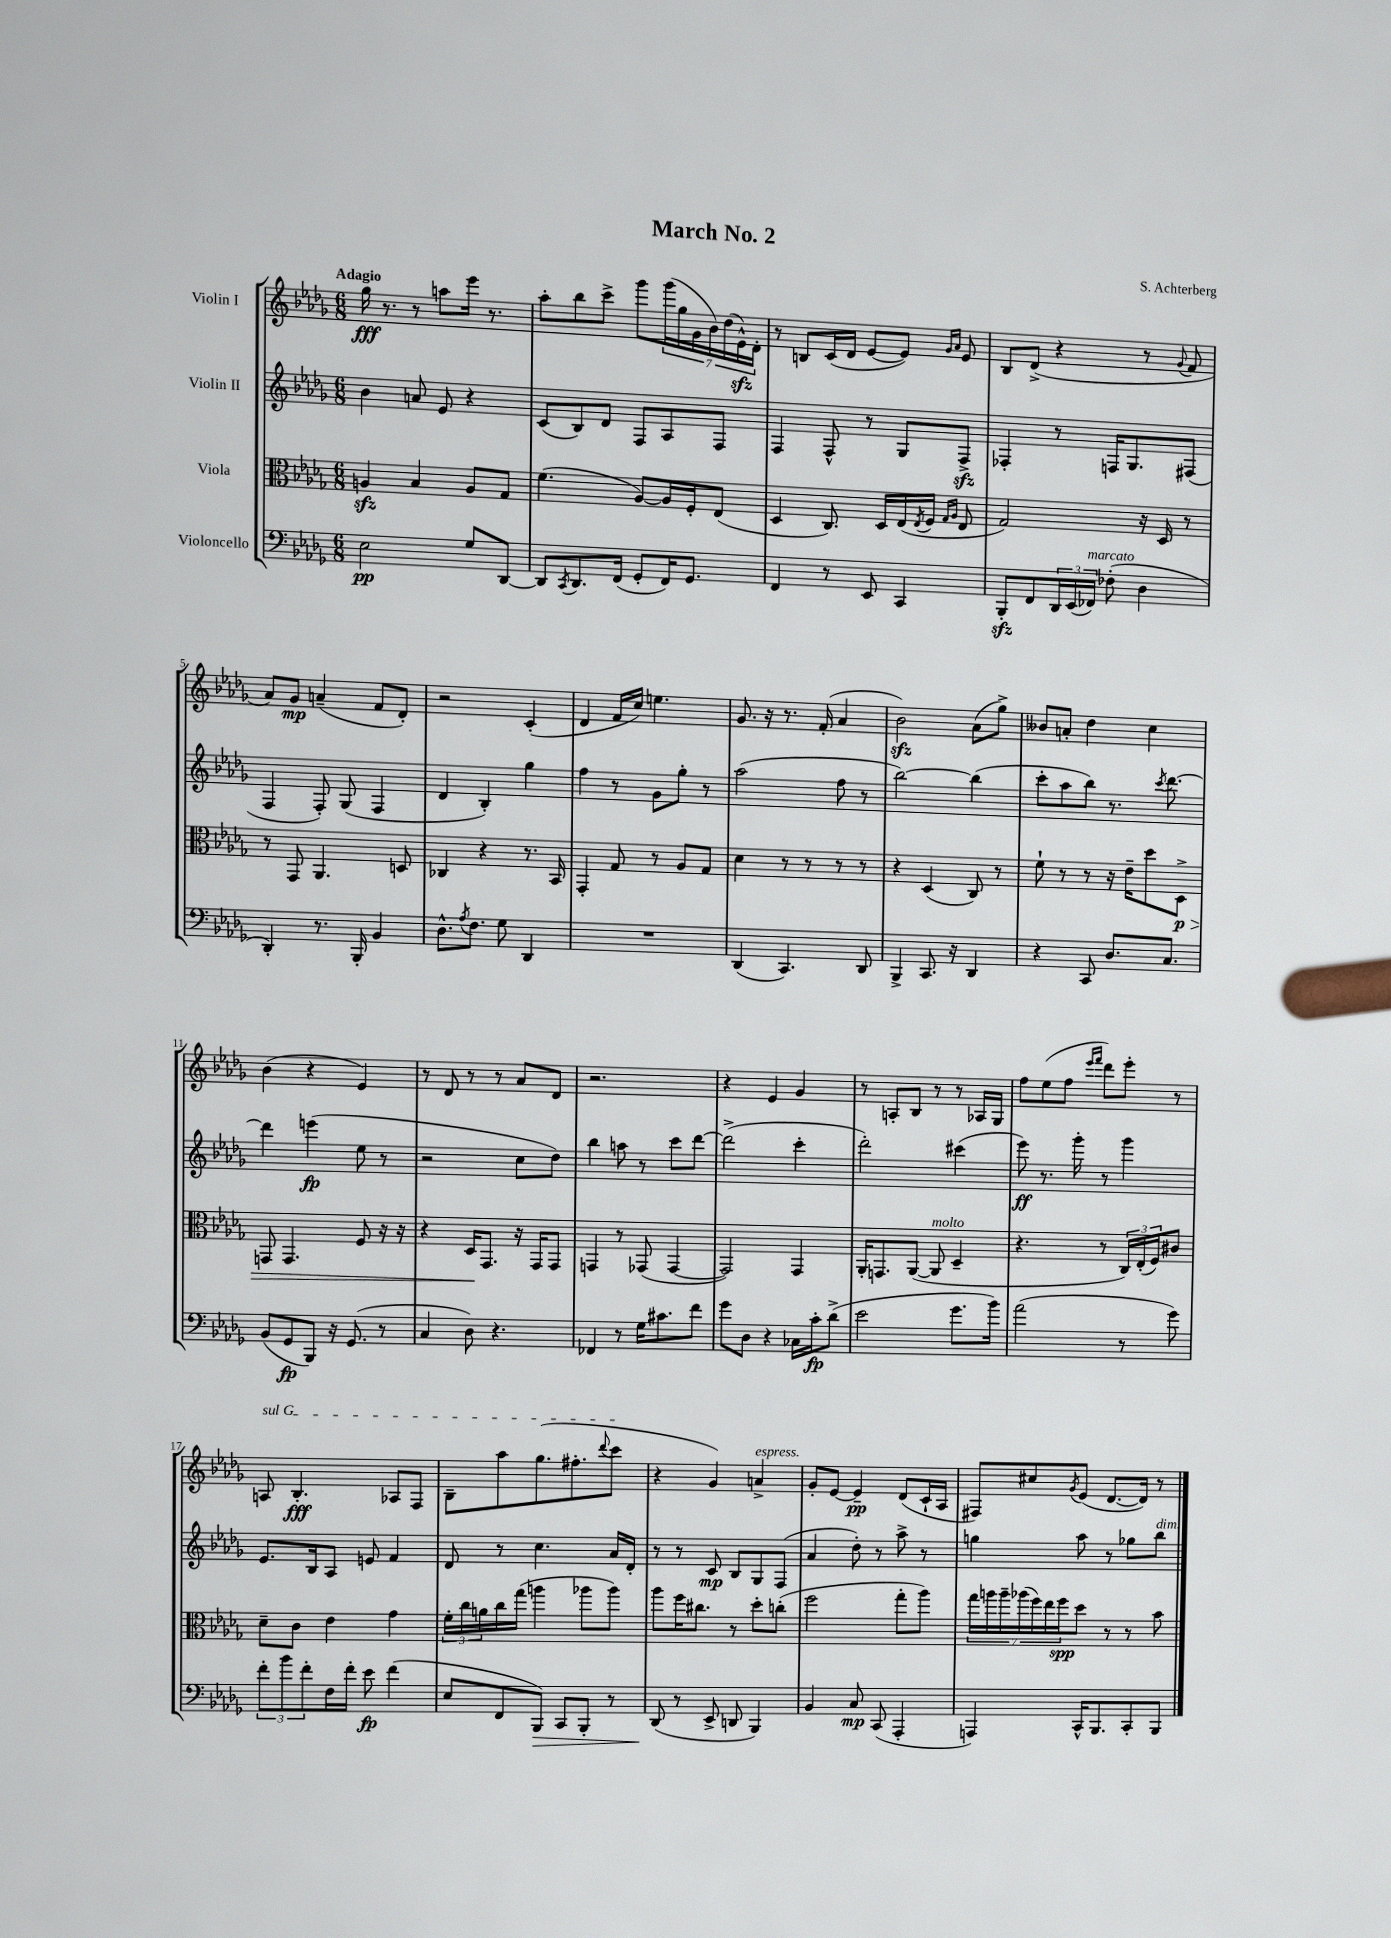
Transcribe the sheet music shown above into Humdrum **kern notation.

**kern	**dynam	**kern	**dynam	**kern	**dynam	**kern	**dynam
*part4	*part4	*part3	*part3	*part2	*part2	*part1	*part1
*staff4	*staff4	*staff3	*staff3	*staff2	*staff2	*staff1	*staff1
*I"Violoncello	*	*I"Viola	*	*I"Violin II	*	*I"Violin I	*
*clefF4	*	*clefC3	*	*clefG2	*	*clefG2	*
*k[b-e-a-d-g-]	*	*k[b-e-a-d-g-]	*	*k[b-e-a-d-g-]	*	*k[b-e-a-d-g-]	*
*M6/8	*	*M6/8	*	*M6/8	*	*M6/8	*
=1	=1	=1	=1	=1	=1	=1	=1
!	!	!	!	!	!	!LO:TX:a:B:t=Adagio	!
2E-\	pp	4Anzz/	.	4b-\	.	16gg-\	fff
.	.	.	.	.	.	8.r	.
.	.	4B-/	.	8an/	.	8r	.
.	.	.	.	8e-/	.	8aan\L	.
8G-/L	.	8A/L	.	4r	.	16eee-\Jk	.
.	.	.	.	.	.	8.r	.
[8DD-/J	.	8G-/J	.	.	.	.	.
=2	=2	=2	=2	=2	=2	=2	=2
8DD-/L]	.	(4.f\	.	(8c/L	.	8aa-'\L	.
8qCC/	.	.	.	.	.	.	.
8.DD-/	.	.	.	8B-/)	.	8bb-\	.
.	.	.	.	8d-/J	.	8ccc^\J	.
(16FF/Jk	.	.	.	.	.	.	.
8GG-'/L	.	[8A-/L)	.	8F/L	.	8ggg-\L	.
16FF/K)	.	16A-/L]	.	8A-/	.	(28ggg-\L	.
.	.	.	.	.	.	28gg-\	.
8.GG-/J	.	16F'/J	.	.	.	.	.
.	.	.	.	.	.	28g-\	.
.	.	.	.	.	.	28b-\)	.
.	.	(8E-/J	.	8F/J	.	.	.
.	.	.	.	.	.	(28dd-\	.
.	.	.	.	.	.	28e-zz^^\)	.
.	.	.	.	.	.	28d-'\JJ	.
=3	=3	=3	=3	=3	=3	=3	=3
4FF/	.	4D-/	.	4F/	.	8r	.
.	.	.	.	.	.	8Bn/L	.
8r	.	8.C/)	.	8F^^/	.	(16c/L	.
.	.	.	.	.	.	16d-/JJ	.
8EE-/	.	.	.	8r	.	[8e-/L	.
.	.	16D-/LL	.	.	.	.	.
4CC/	.	(16E-/	.	8G-/L	.	8e-/J])	.
.	.	8qE-/	.	.	.	.	.
.	.	16F/JJ	.	.	.	.	.
.	.	16qqG-/LL	.	.	.	16qqg-/LL	.
.	.	16qqA-/JJ	.	.	.	16qqa-/JJ	.
.	.	8E-/	.	8Fzz^/J	.	8e-/	.
=4	=4	=4	=4	=4	=4	=4	=4
8BBB-zz'/L	.	2G-/)	.	4F-X'/	.	8B-/L	.
8FF/	.	.	.	.	.	(8d-^/J	.
24DD-/L	.	.	.	8r	.	4r	.
(24EE-/	.	.	.	.	.	.	.
!LO:TX:a:i:t=marcato	!	!	!	!	!	!	!
24FF-X/JJ)	.	.	.	.	.	.	.
(8F-X'\	.	.	.	16Fn/KL	.	.	.
.	.	.	.	8.G-/	.	.	.
4D-\	.	16r	.	.	.	8r	.
.	.	16D-/	.	.	.	.	.
.	.	.	.	.	.	8qqg-/	.
.	.	8r	.	(8F#X/J	.	8f/	.
!!LO:LB:g=z
=5	=5	=5	=5	=5	=5	=5	=5
4DD-'/)	.	8r	.	4F/	.	8a-/L)	.
.	.	8GG-/	.	.	.	8g-/J	mp
8.r	.	4.AA-/	.	8F'/)	.	(4an~/	.
.	.	.	.	(8G-/	.	.	.
16BBB-'/	.	.	.	.	.	.	.
4BB-/	.	.	.	4F/	.	8f/L	.
.	.	8Dn/	.	.	.	8d-'/J)	.
=6	=6	=6	=6	=6	=6	=6	=6
8.D-^^\L	.	4C-X/	.	4d-/	.	2r	.
8qA-/	.	.	.	.	.	.	.
8.F\J	.	.	.	.	.	.	.
.	.	4r	.	4B-'/)	.	.	.
8G-\	.	.	.	.	.	.	.
4DD-/	.	8.r	.	4gg-\	.	(4c'/	.
.	.	16BB-/	.	.	.	.	.
=7	=7	=7	=7	=7	=7	=7	=7
2.r	.	4GG-'/	.	4ff\	.	4d-/	.
.	.	8G-/	.	8r	.	16f/LL	.
.	.	.	.	.	.	16cc/JJ)	.
.	.	8r	.	8g-\L	.	4.een\	.
.	.	8A-/L	.	8gg-'\J	.	.	.
.	.	8G-/J	.	8r	.	.	.
=8	=8	=8	=8	=8	=8	=8	=8
(4DD-/	.	4d-\	.	(2aa-\	.	8.g-/	.
.	.	.	.	.	.	16r	.
4.CC/)	.	8r	.	.	.	8.r	.
.	.	8r	.	.	.	.	.
.	.	.	.	.	.	(16f'/	.
.	.	8r	.	8ff\	.	4a-/	.
8DD-/	.	8r	.	8r	.	.	.
=9	=9	=9	=9	=9	=9	=9	=9
4BBB-^/	.	4r	.	[2bb-\)	.	2b-zz\)	.
8.CC/	.	(4D-/	.	.	.	.	.
16r	.	.	.	.	.	.	.
4DD-/	.	8C/)	.	(4bb-\]	.	(8a-\L	.
.	.	8r	.	.	.	8gg-^\J)	.
=10	=10	=10	=10	=10	=10	=10	=10
4r	.	8f`\	.	8ccc'\L	.	8b--X/L	.
.	.	8r	.	8aa-\	.	8an'/J	.
8CC/	.	8r	.	8bb-\J)	.	4dd-\	.
8.D-/L	.	16r	.	8.r	.	.	.
.	.	16e-~\KL	.	.	.	.	.
.	.	8dd-\	.	.	.	4cc\	.
.	.	.	.	8qccc/	.	.	.
8.C/J	.	.	.	[8.ddd-\	.	.	.
!	!	!	!LO:HP:b	!	!	!	!
.	.	8D-^\J	> p	.	.	.	.
!!LO:LB:g=z
=11	=11	=11	=11	=11	=11	=11	=11
(8BB-/L	.	8GGn/	.	4ddd-\]	.	(4b-\	.
8GG-/	fp	4.GG/	.	.	.	.	.
8BBB-/J)	.	.	.	(4eeen\	fp	4r	.
16r	.	.	.	.	.	.	.
(8.GG-/	.	.	.	.	.	.	.
.	.	8F/	.	8ee-\	.	4e-/)	.
8r	.	16r	.	8r	.	.	.
.	.	16r	.	.	.	.	.
=12	=12	=12	=12	=12	=12	=12	=12
4C/	.	4r	.	2r	.	8r	.
.	.	.	.	.	.	8d-/	.
8D-\)	.	16D-/KL	.	.	.	8r	.
.	.	8.GG-/J	]	.	.	.	.
4.r	.	.	.	.	.	8r	.
.	.	16r	.	8cc\L	.	8a-/L	.
.	.	16GG-/KL	.	.	.	.	.
.	.	8GG-/J	.	8dd-\J)	.	8d-/J	.
=13	=13	=13	=13	=13	=13	=13	=13
4FF-X/	.	4GGn/	.	4bb-\	.	2.r	.
8r	.	8r	.	8aan\	.	.	.
16G-\KL	.	(8GG-X/	.	8r	.	.	.
8.c#X\	.	.	.	.	.	.	.
.	.	[4GG-/	.	8ccc\L	.	.	.
8f\J	.	.	.	[8ddd-\J	.	.	.
=14	=14	=14	=14	=14	=14	=14	=14
8g-\L	.	2GG-/])	.	(2ddd-^\]	.	4r	.
8D-\J	.	.	.	.	.	.	.
4r	.	.	.	.	.	4e-/	.
16C-X\LL	.	4GG-/	.	4ccc'\	.	4g-/	.
16c'\J	fp	.	.	.	.	.	.
(8d-^\J	.	.	.	.	.	.	.
=15	=15	=15	=15	=15	=15	=15	=15
2e-\	.	16AA-'/KL	.	2ddd-'\)	.	8r	.
.	.	8.GGn/	.	.	.	.	.
.	.	.	.	.	.	8An'/L	.
.	.	([8AA-/J	.	.	.	8B-/J	.
!	!	!LO:TX:a:i:t=molto	!	!	!	!	!
.	.	8AA-/]	.	.	.	8r	.
8.g-\L	.	4D-~/	.	(4ccc#X\	.	8r	.
.	.	.	.	.	.	16A-X/LL	.
16b-\Jk)	.	.	.	.	.	16G-/JJ	.
=16	=16	=16	=16	=16	=16	=16	=16
(2a-\	.	4.r	.	8eee-\)	ff	8ff\L	.
.	.	.	.	8.r	.	(8ee-\	.
.	.	.	.	.	.	8ff\J	.
.	.	.	.	16ggg-'\	.	.	.
.	.	.	.	.	.	16qqeee-/LL	.
.	.	.	.	.	.	16qqfff/JJ	.
.	.	8r	.	8r	.	8ddd-\L)	.
8r	.	24C/LL)	.	4ggg-\	.	8eee-'\J	.
.	.	(24E-'/	.	.	.	.	.
.	.	24F/J)	.	.	.	.	.
8g-\)	.	8c#X/J	.	.	.	8r	.
!!LO:LB:g=z
=17	=17	=17	=17	=17	=17	=17	=17
!	!	!	!	!	!	!LO:TX:a:i:t=sul G	!
12f'\L	.	8d-~\L	.	8.e-/L	.	8An/	.
12b-\	.	.	.	.	.	.	.
.	.	8c\J	.	.	.	4.B-'/	fff
12f'\	.	.	.	.	.	.	.
.	.	.	.	16B-/k	.	.	.
16F\L	.	4e-\	.	8A-/J	.	.	.
16f'\JJ	.	.	.	.	.	.	.
8e-\	fp	.	.	8en/	.	.	.
(4f\	.	4g-\	.	4f/	.	8A-X/L	.
.	.	.	.	.	.	8F/J	.
=18	=18	=18	=18	=18	=18	=18	=18
8E-/L	.	24f'\LL	.	8d-/	.	8B-~\L	.
.	.	24cc\	.	.	.	.	.
.	.	24an\	.	.	.	.	.
8FF/	.	16cc\	.	8r	.	8aa-\	.
.	.	(16gg-\JJ	.	.	.	.	.
!	!LO:HP:b	!	!	!	!	!	!
8BBB-/J)	>	4aan\	.	4.cc\	.	(8.gg-\	.
8CC/L	.	.	.	.	.	.	.
.	.	.	.	.	.	8.ff#X'\	.
8BBB-'/J	.	8aa-X\L	.	.	.	.	.
.	.	.	.	.	.	8qqddd-/	.
8r	.	8aa-\J)	.	16a-/LL	.	8ccc\J	.
.	.	.	.	16d-'/JJ	.	.	.
=19	=19	=19	=19	=19	=19	=19	=19
(8DD-/	.	8aa-\L	.	8r	.	4r	.
8r	]	16ff\K	.	8r	.	.	.
.	.	8.cc#X\J	.	.	.	.	.
8EE-^/	.	.	.	8c/	mp	4g-/)	.
8DDn/	.	8r	.	8B-/L	.	.	.
!	!	!	!	!	!	!LO:TX:a:i:t=espress.	!
4BBB-/)	.	8dd-'\L	.	8G-/	.	4an^/	.
.	.	(8ccn'\J	.	(8F/J	.	.	.
=20	=20	=20	=20	=20	=20	=20	=20
4BB-/	.	2ff\	.	4a-/	.	8g-'/L	.
.	.	.	.	.	.	[8e-/J	.
8C/	mp	.	.	8dd-'\)	.	4e-~/]	pp
(8CC/	.	.	.	8r	.	.	.
4AAA-'/	.	8gg-'\L	.	8aa-^\	.	(8d-/L	.
.	.	8aa-\J)	.	8r	.	16c`/L	.
.	.	.	.	.	.	16A-/JJ	.
=21	=21	=21	=21	=21	=21	=21	=21
4AAAn/)	.	28gg-\LL	.	4ggn\	.	8F#X/L)	.
.	.	28aan\	.	.	.	.	.
.	.	28aa~\	.	.	.	.	.
.	.	(28aa-X\	.	.	.	.	.
.	.	.	.	.	.	8cc#X/	.
.	.	28ff\)	.	.	.	.	.
.	.	28ee-\	.	.	.	.	.
.	.	28ff\J	spp	.	.	.	.
.	.	.	.	.	.	8qg-/	.
16CC^^/KL	.	8dd-\J	.	8aa-\	.	(8e-/J	.
8.BBB-/	.	.	.	.	.	.	.
.	.	8r	.	8r	.	[8.d-/L	.
8CC'/	.	8r	.	8gg-X\L	.	.	.
.	.	.	.	.	.	16d-/Jk])	.
!	!	!	!	!LO:TX:a:i:t=dim.	!	!	!
8BBB-/J	.	8b-\	.	8bb-\J	.	8r	.
==	==	==	==	==	==	==	==
*-	*-	*-	*-	*-	*-	*-	*-
